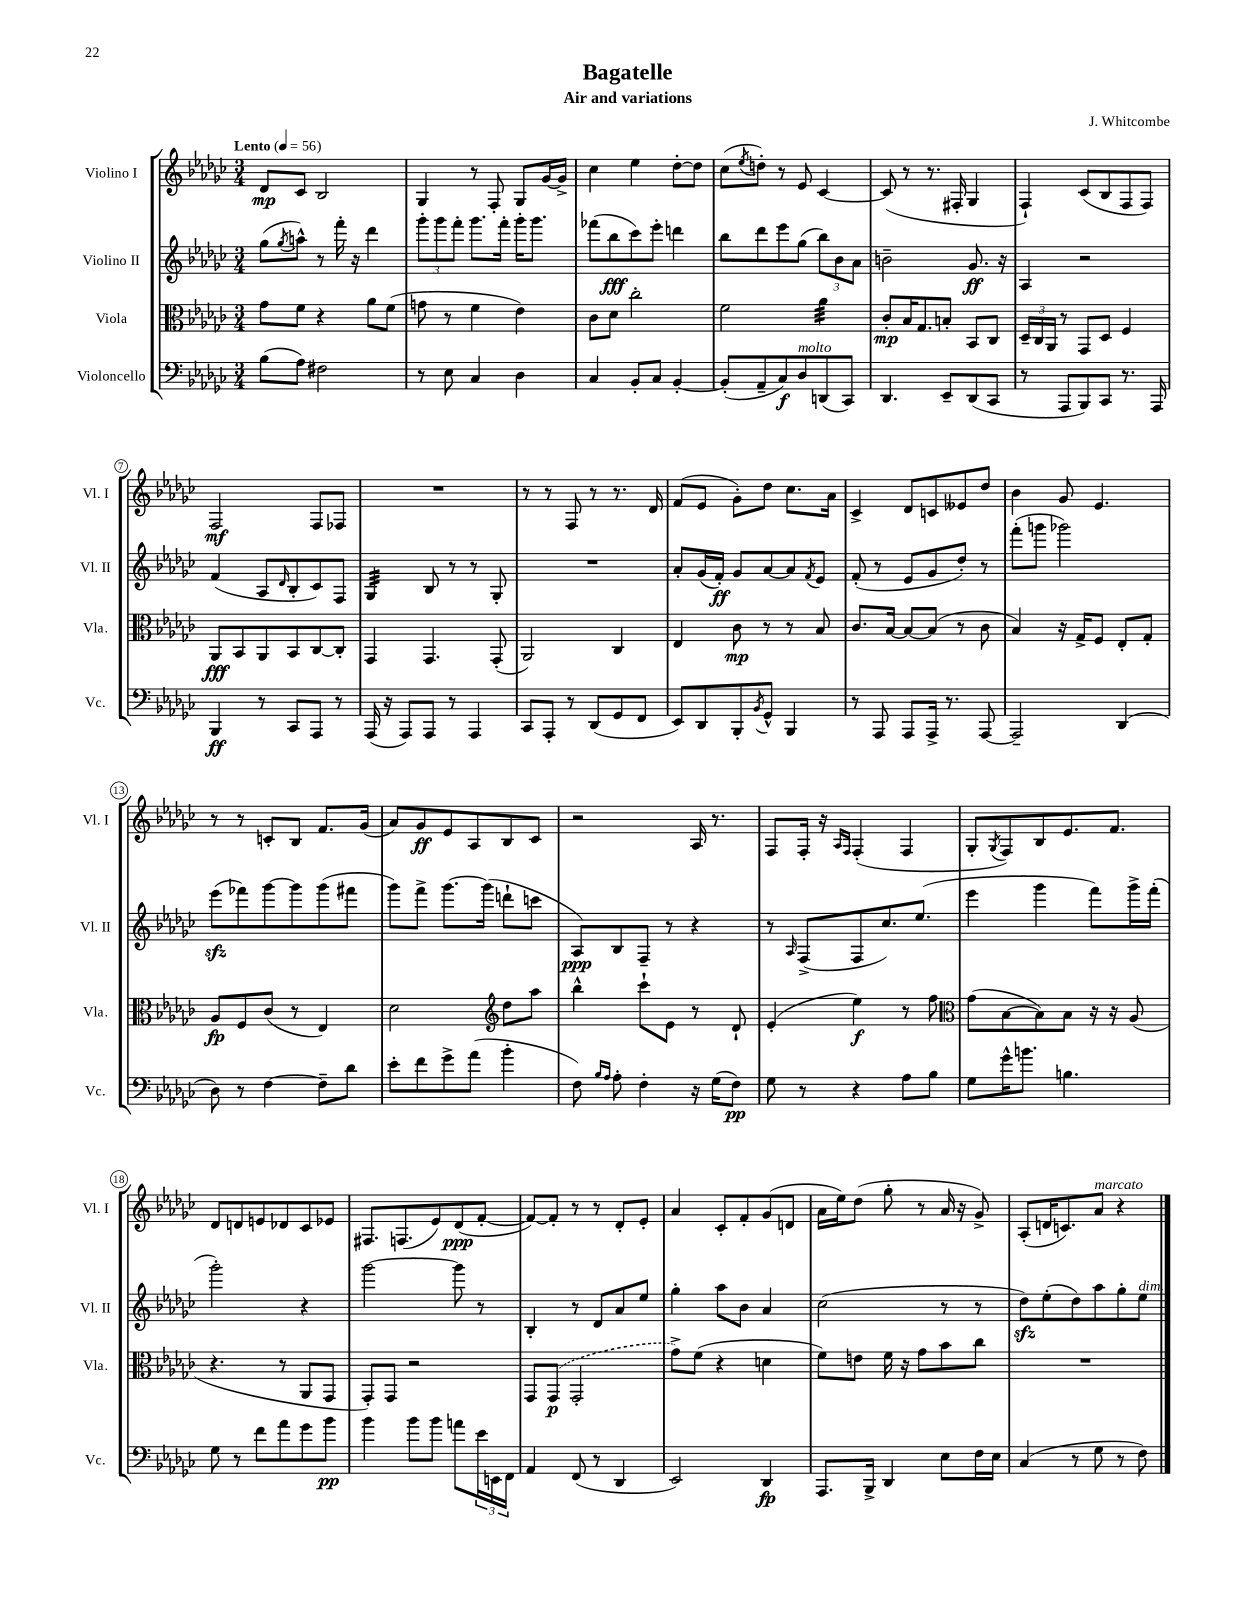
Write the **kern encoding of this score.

**kern	**dynam	**kern	**dynam	**kern	**dynam	**kern	**dynam
*part4	*part4	*part3	*part3	*part2	*part2	*part1	*part1
*staff4	*staff4	*staff3	*staff3	*staff2	*staff2	*staff1	*staff1
*I"Violoncello	*	*I"Viola	*	*I"Violino II	*	*I"Violino I	*
*I'Vc.	*	*I'Vla.	*	*I'Vl. II	*	*I'Vl. I	*
*clefF4	*	*clefC3	*	*clefG2	*	*clefG2	*
*k[b-e-a-d-g-c-]	*	*k[b-e-a-d-g-c-]	*	*k[b-e-a-d-g-c-]	*	*k[b-e-a-d-g-c-]	*
*M3/4	*	*M3/4	*	*M3/4	*	*M3/4	*
*MM56	*	*MM56	*	*MM56	*	*MM56	*
=1	=1	=1	=1	=1	=1	=1	=1
!	!	!	!	!	!	!LO:TX:a:B:t=Lento	!
(8B-\L	.	8g-\L	.	(8gg-\L	.	8d-/L	mp
.	.	.	.	8qgg-/	.	.	.
8A-\J)	.	8f\J	.	8aan^^\J)	.	8c-/J	.
2F#X\	.	4r	.	8r	.	2B-/	.
.	.	.	.	16fff'\	.	.	.
.	.	.	.	16r	.	.	.
.	.	8a-\L	.	4ddd-\	.	.	.
.	.	(8f\J	.	.	.	.	.
=2	=2	=2	=2	=2	=2	=2	=2
8r	.	8gn\	.	12ggg-'\L	.	4G-/	.
.	.	.	.	12ggg-\	.	.	.
8E-\	.	8r	.	.	.	.	.
.	.	.	.	12fff'\J	.	.	.
4C-/	.	4f\	.	8.ggg-\L	.	8r	.
.	.	.	.	.	.	8F'/	.
.	.	.	.	16fff'\Jk	.	.	.
4D-\	.	4e-\)	.	16ggg-'\KL	.	8G-/L	.
.	.	.	.	8.ggg-\J	.	.	.
.	.	.	.	.	.	[16g-/L	.
.	.	.	.	.	.	16g-^/JJ]	.
=3	=3	=3	=3	=3	=3	=3	=3
4C-/	.	8c-\L	.	(8fff-X\L	.	4cc-\	.
.	.	8d-\J	.	8bb-\	fff	.	.
8BB-'/L	.	2cc-'\	.	8ccc-\)	.	4ee-\	.
8C-/J	.	.	.	8eee-'\J	.	.	.
[4BB-'/	.	.	.	4dddn\	.	[8dd-'\L	.
.	.	.	.	.	.	8dd-\J]	.
=4	=4	=4	=4	=4	=4	=4	=4
(8BB-'/L]	.	2f\	.	8bb-\L	.	(8cc-\L	.
.	.	.	.	.	.	8qee-/	.
8AA-~/	.	.	.	8ddd-\	.	8ddn'\J)	.
8C-/)	f	.	.	8eee-\	.	8r	.
!LO:TX:a:i:t=molto	!	!	!	!	!	!	!
8D-/	.	.	.	(8gg-\J	.	8e-/	.
*	*	*tremolo	*	*	*	*	*
(8DDn/	.	32a-\LLL	.	12bb-\L)	.	[4c-/	.
.	.	32a-\	.	.	.	.	.
.	.	32a-\	.	.	.	.	.
.	.	.	.	12b-\	.	.	.
.	.	32a-\	.	.	.	.	.
8CC-/J)	.	32a-\	.	.	.	.	.
.	.	32a-\	.	.	.	.	.
.	.	.	.	12a-\J	.	.	.
.	.	32a-\	.	.	.	.	.
.	.	32a-\JJJ	.	.	.	.	.
*	*	*Xtremolo	*	*	*	*	*
=5	=5	=5	=5	=5	=5	=5	=5
4.DD-/	.	8c-'/L	mp	2bn~\	.	(8c-/]	.
.	.	16B-/K	.	.	.	8r	.
.	.	8.G-/	.	.	.	.	.
.	.	.	.	.	.	8.r	.
8EE-~/L	.	8Bn'/J	.	.	.	.	.
.	.	.	.	.	.	16F#X'/	.
(8DD-/	.	8BB-/L	.	8.g-/	ff	4G-/	.
8CC-/J	.	8C-/J	.	.	.	.	.
.	.	.	.	16r	.	.	.
=6	=6	=6	=6	=6	=6	=6	=6
8r	.	24D-~/LL	.	4A-/	.	4F`/)	.
.	.	24C-/	.	.	.	.	.
.	.	24AA-/JJ	.	.	.	.	.
8AAA-/L	.	8r	.	.	.	.	.
8BBB-/)	.	8GG-/L	.	2r	.	(8c-/L	.
8CC-/J	.	8D-/J	.	.	.	8B-/	.
8.r	.	4F/	.	.	.	8F/	.
.	.	.	.	.	.	8F/J)	.
16AAA-/	.	.	.	.	.	.	.
!!LO:LB:g=z
=7	=7	=7	=7	=7	=7	=7	=7
4BBB-/	ff	8AA-/L	fff	(4f/	.	2F/	mf
.	.	8BB-/	.	.	.	.	.
8r	.	8AA-/	.	8A-/L	.	.	.
.	.	.	.	16qqd-/	.	.	.
8CC-/L	.	8BB-/	.	8B-'/	.	.	.
8AAA-/J	.	[8C-/	.	8c-/)	.	8F/L	.
8r	.	8C-'/J]	.	8F/J	.	8F-X/J	.
=8	=8	=8	=8	=8	=8	=8	=8
*	*	*	*	*tremolo	*	*	*
(16AAA-/	.	4GG-/	.	32G-/LLL	.	2.r	.
.	.	.	.	32G-/	.	.	.
16r	.	.	.	32G-/	.	.	.
.	.	.	.	32G-/	.	.	.
8AAA-/L)	.	.	.	32G-/	.	.	.
.	.	.	.	32G-/	.	.	.
.	.	.	.	32G-/	.	.	.
.	.	.	.	32G-/JJJ	.	.	.
*	*	*	*	*Xtremolo	*	*	*
8AAA-/J	.	4.GG-/	.	8B-/	.	.	.
8r	.	.	.	8r	.	.	.
4AAA-/	.	.	.	8r	.	.	.
.	.	(8GG-'/	.	8G-'/	.	.	.
=9	=9	=9	=9	=9	=9	=9	=9
8CC-/L	.	2AA-/)	.	2.r	.	8r	.
8AAA-'/J	.	.	.	.	.	8r	.
8r	.	.	.	.	.	8F/	.
(8DD-/L	.	.	.	.	.	8r	.
8GG-/	.	4C-/	.	.	.	8.r	.
8FF/J	.	.	.	.	.	.	.
.	.	.	.	.	.	16d-/	.
=10	=10	=10	=10	=10	=10	=10	=10
8EE-/L)	.	4E-/	.	8a-'/L	.	(8f/L	.
8DD-/	.	.	.	(16g-/L	.	8e-/J	.
.	.	.	.	16f'/JJ)	ff	.	.
8BBB-'/	.	8c-\	mp	8g-/L	.	8g-'\L)	.
8qBB-/	.	.	.	.	.	.	.
8GG-^^/J	.	8r	.	[8a-/	.	8dd-\J	.
4BBB-/	.	8r	.	8a-/]	.	8.cc-\L	.
.	.	.	.	8qf/	.	.	.
.	.	8B-/	.	8e-/J	.	.	.
.	.	.	.	.	.	16a-\Jk	.
=11	=11	=11	=11	=11	=11	=11	=11
8r	.	8.c-/L	.	(8f'/	.	4c-^/	.
8AAA-/	.	.	.	8r	.	.	.
.	.	[16B-/Jk	.	.	.	.	.
8AAA-/L	.	8B-/L_	.	8e-/L	.	8d-/L	.
16AAA-^/Jk	.	(8B-/J]	.	8g-/	.	8cn/	.
8.r	.	.	.	.	.	.	.
.	.	8r	.	8dd-'/J)	.	8e--X/	.
[8AAA-/	.	8c-\	.	8r	.	8dd-/J	.
=12	=12	=12	=12	=12	=12	=12	=12
2AAA-~/]	.	4B-/)	.	(8fff'\L	.	4b-\	.
.	.	.	.	8gggn\J	.	.	.
.	.	16r	.	2ggg-X\)	.	8g-/	.
.	.	16G-^/KL	.	.	.	.	.
.	.	8F/J	.	.	.	4.e-/	.
(4DD-/	.	8E-'/L	.	.	.	.	.
.	.	8G-'/J	.	.	.	.	.
!!LO:LB:g=z
=13	=13	=13	=13	=13	=13	=13	=13
8D-\)	.	8A-/L	fp	(8eee-zz\L	.	8r	.
8r	.	8F/	.	8fff-X\)	.	8r	.
[4F\	.	(8c-/J	.	[8ggg-\	.	8cn'/L	.
.	.	8r	.	8ggg-\]	.	8B-/J	.
8F~\L]	.	4E-/)	.	(8ggg-\	.	8.f/L	.
8d-\J	.	.	.	8fff#X\J	.	.	.
.	.	.	.	.	.	(16g-/Jk	.
=14	=14	=14	=14	=14	=14	=14	=14
8e-'\L	.	2d-\	.	8ggg-\L)	.	8a-/L)	.
8f\	.	.	.	8fff^\J	.	8g-/	ff
8g-^\	.	.	.	[8.ggg-\L	.	8e-/	.
(8a-\J	.	.	.	.	.	8A-/	.
.	.	.	.	(16ggg-\Jk]	.	.	.
*	*	*clefG2	*	*	*	*	*
4b-'\	.	8dd-\L	.	8dddn`\L	.	8B-/	.
.	.	8aa-\J	.	8cccn\J	.	8c-/J	.
=15	=15	=15	=15	=15	=15	=15	=15
8F\)	.	4bb-^^\	.	8A-/L)	ppp	2r	.
16qqB-/LL	.	.	.	.	.	.	.
16qqA-/JJ	.	.	.	.	.	.	.
8A-'\	.	.	.	8B-/	.	.	.
4F'\	.	8ccc-`\L	.	8F~/J	.	.	.
.	.	8e-\J	.	8r	.	.	.
16r	.	8r	.	4r	.	16A-/	.
(16G-\KL	.	.	.	.	.	8.r	.
8F\J)	pp	8d-`/	.	.	.	.	.
=16	=16	=16	=16	=16	=16	=16	=16
8G-\	.	(4e-'/	.	8r	.	8F/L	.
.	.	.	.	16qqA-/	.	.	.
8r	.	.	.	(8F^/L	.	16F'/Jk	.
.	.	.	.	.	.	16r	.
.	.	.	.	.	.	16qqA-/LL	.
.	.	.	.	.	.	16qqF/JJ	.
4r	.	4ee-\)	f	8F/	.	(4F'/	.
.	.	.	.	8.cc-/)	.	.	.
8A-\L	.	8r	.	.	.	4F/	.
.	.	.	.	(8.ee-/J	.	.	.
8B-\J	.	8ff\	.	.	.	.	.
=17	=17	=17	=17	=17	=17	=17	=17
*	*	*clefC3	*	*	*	*	*
8G-\L	.	(8g-\L	.	4eee-\	.	8G-'/L	.
.	.	.	.	.	.	8qG-/	.
16g-^^\K	.	[8B-\	.	.	.	8F/)	.
8.bn\J	.	.	.	.	.	.	.
.	.	8B-\])	.	4ggg-\	.	8B-/	.
4.Bn\	.	8B-\J	.	.	.	8.e-/	.
.	.	16r	.	8fff\L)	.	.	.
.	.	16r	.	.	.	8.f/J	.
.	.	(8A-/	.	16ggg-^\L	.	.	.
.	.	.	.	(16fff'\JJ	.	.	.
!!LO:LB:g=z
=18	=18	=18	=18	=18	=18	=18	=18
8G-\	.	4.r	.	2ggg-'\)	.	8d-/L	.
8r	.	.	.	.	.	8dn/	.
8f\L	.	.	.	.	.	8en/	.
8a-\	.	8r	.	.	.	8d-X/	.
8g-\	.	8AA-/L	.	4r	.	8c-/	.
8b-\J	pp	8GG-/J	.	.	.	8e-X/J	.
=19	=19	=19	=19	=19	=19	=19	=19
4b-\	.	8GG-'/L)	.	[2ggg-\	.	8.F#X/L	.
.	.	8GG-/J	.	.	.	.	.
.	.	.	.	.	.	(8.Fn/	.
8b-\L	.	2r	.	.	.	.	.
8b-\J	.	.	.	.	.	8e-/)	.
8an\L	.	.	.	8ggg-\]	.	(8d-/	ppp
24e-\L	.	.	.	8r	.	[8f'/J	.
24EEn\	.	.	.	.	.	.	.
24FF\JJ	.	.	.	.	.	.	.
=20	=20	=20	=20	=20	=20	=20	=20
4AA-/	.	8GG-/L	.	4B-'/	.	8f/L_)	.
.	.	(8GG-/J	p	.	.	8f'/J]	.
(8FF/	.	2GG-'/	.	8r	.	8r	.
8r	.	.	.	8d-/L	.	8r	.
4DD-/	.	.	.	8a-/	.	8d-'/L	.
.	.	.	.	8ee-/J	.	8e-'/J	.
=21	=21	=21	=21	=21	=21	=21	=21
2EE-/)	.	8g-^\L)	.	4gg-'\	.	4a-/	.
.	.	(8f\J	.	.	.	.	.
.	.	4r	.	8aa-\L	.	8c-'/L	.
.	.	.	.	8b-\J	.	8f'/	.
4DD-/	fp	4dn\	.	4a-/	.	(8g-/	.
.	.	.	.	.	.	8dn/J	.
=22	=22	=22	=22	=22	=22	=22	=22
8.AAA-/L	.	8f\L)	.	(2cc-\	.	16a-\LL	.
.	.	.	.	.	.	16ee-\J)	.
.	.	8en\J	.	.	.	(8dd-\J	.
16BBB-^/Jk	.	.	.	.	.	.	.
4DD-/	.	16f\	.	.	.	8gg-'\	.
.	.	16r	.	.	.	.	.
.	.	8g-\L	.	.	.	8r	.
8E-\L	.	8b-\	.	8r	.	16a-/	.
.	.	.	.	.	.	16r	.
16F\L	.	8cc-\J	.	8r	.	8g-^/)	.
16E-\JJ	.	.	.	.	.	.	.
=23	=23	=23	=23	=23	=23	=23	=23
(4C-/	.	2.r	.	8dd-zz\L)	.	(8A-'/L	.
.	.	.	.	(8ee-'\	.	16dn/K	.
.	.	.	.	.	.	8.cn/)	.
8r	.	.	.	8dd-\)	.	.	.
!	!	!	!	!	!	!LO:TX:a:i:t=marcato	!
8G-\	.	.	.	8aa-\	.	8a-/J	.
8r	.	.	.	8gg-'\	.	4r	.
!	!	!	!	!LO:TX:a:i:t=dim.	!	!	!
8F\)	.	.	.	8ee-\J	.	.	.
==	==	==	==	==	==	==	==
*-	*-	*-	*-	*-	*-	*-	*-
